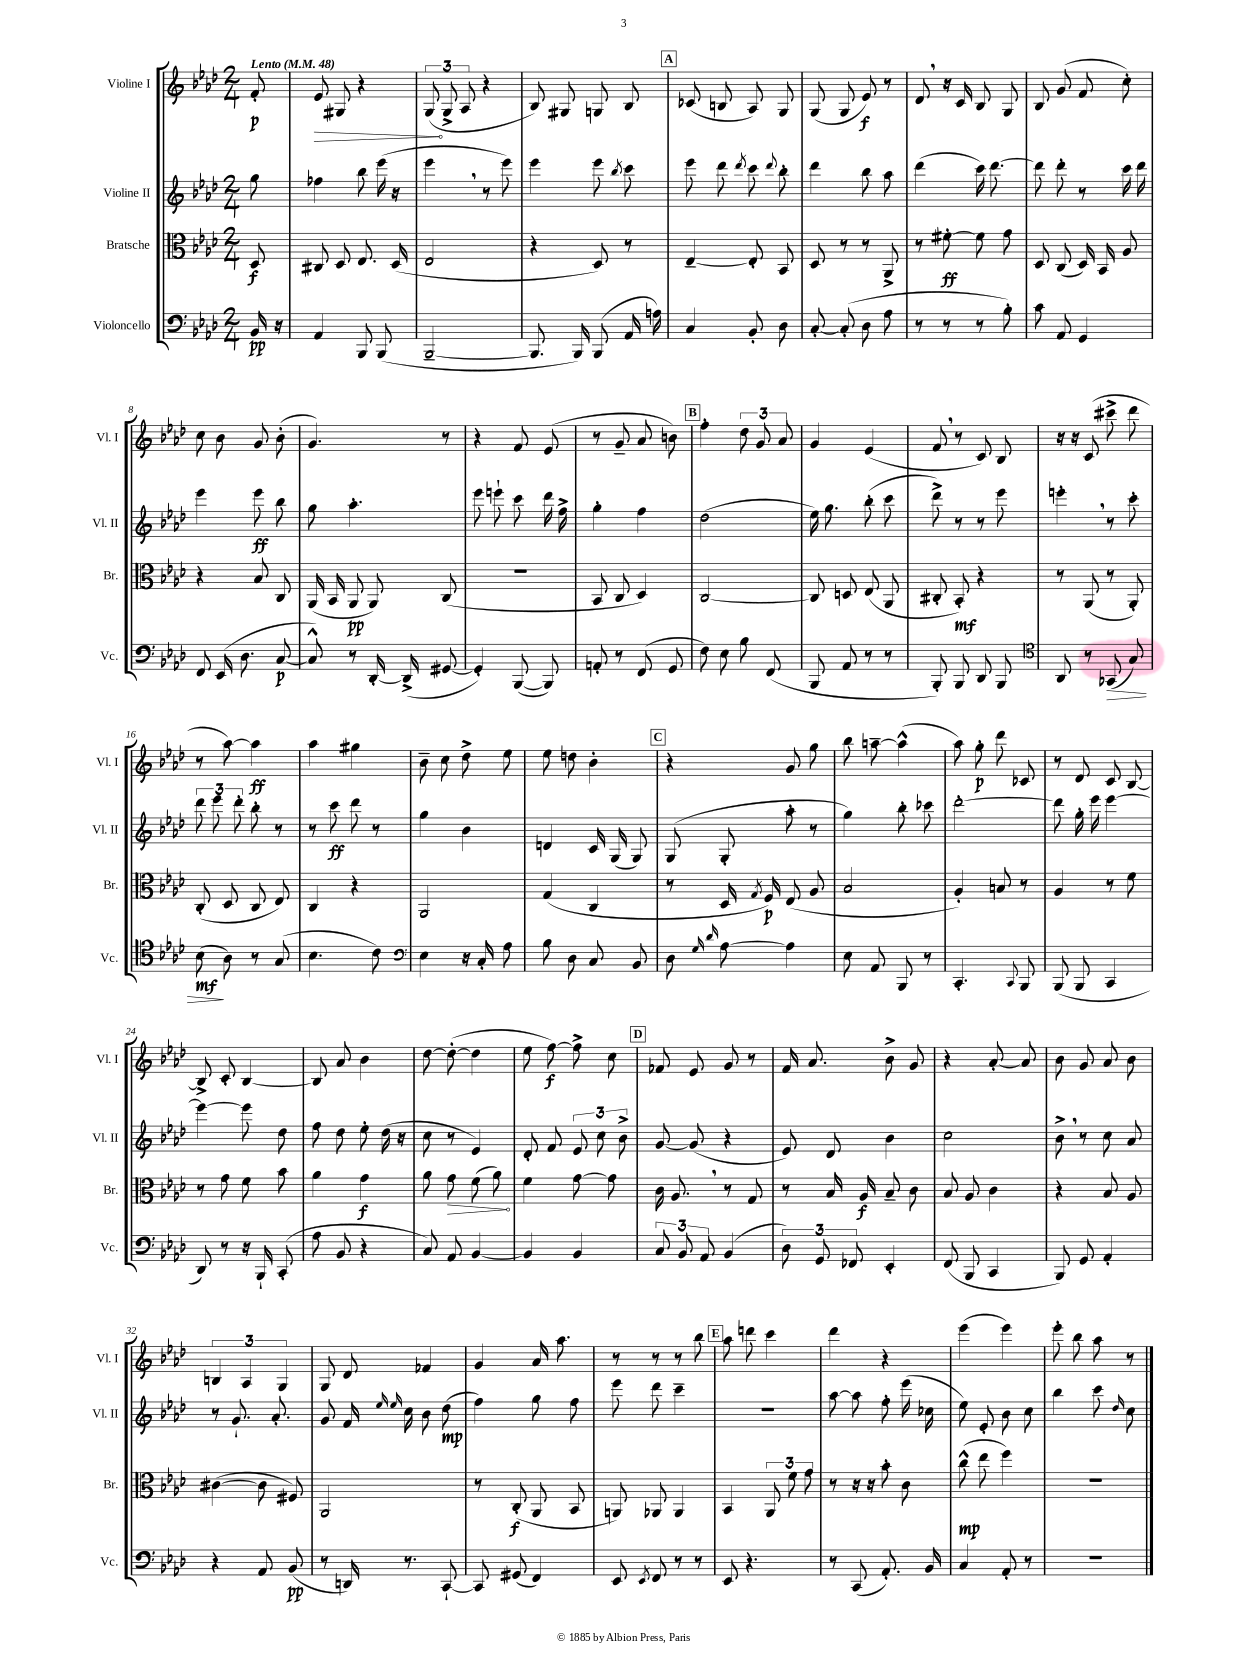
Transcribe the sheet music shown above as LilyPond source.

<<
\new StaffGroup <<
\new Staff = "s0" \with { instrumentName = "Violine I" shortInstrumentName = "Vl. I" } {
    \clef treble \key aes \major \numericTimeSignature \time 2/4 \partial 8 \tempo "Lento" 4 = 48
    \autoBeamOff f'8-.\p |
    \once \override Hairpin.circled-tip = ##t ees'8\> gis8 r4 |
    \tuplet 3/2 { g8\!( g8-> aes8 } r4 |
    bes8) gis8 g8 bes8 |
    \mark \markup { \box "A" } ces'8( b8 aes8) g8 |
    g8( g8 ees'8\f) r8 |
    des'8 \breathe r16 c'16 bes8 g8 |
    bes8 g'8( f'8 c''8-.) |
    c''8 bes'8 g'8 bes'8-.( |
    g'4.) r8 |
    r4 f'8 ees'8( |
    r8 g'8-- aes'8 b'8) |
    \mark \markup { \box "B" } f''4-. \tuplet 3/2 { des''8 g'8 aes'8 } |
    g'4 ees'4( |
    f'8 \breathe r8 c'8) bes8 |
    r16 r16 c'8( cis'''8-> des'''8 |
    r8 aes''8~) aes''4\ff |
    aes''4 gis''4 |
    bes'8-- c''8 des''8-> ees''8 |
    ees''8 d''8 bes'4-. |
    \mark \markup { \box "C" } r4 g'8 g''8 |
    bes''8 a''8~-- a''4-^( |
    aes''8) g''8-.\p des'''8 ces'8 |
    r8 des'8 c'8 bes8~ |
    bes8-> c'8-. bes4~ |
    bes8 aes'8 bes'4 |
    des''8~ des''8~-.( des''4 |
    ees''8 f''8~\f) f''8-> c''8 |
    \mark \markup { \box "D" } fes'8 ees'8 g'8 r8 |
    f'16 aes'8. bes'8-> g'8 |
    r4 aes'8~-. aes'8 |
    bes'8 g'8 aes'8 bes'8 |
    \tuplet 3/2 { b4 aes4 g4 } |
    g8 des'8 fes'4 |
    g'4 aes'16 aes''8. |
    r8 r8 r8 bes''8 |
    \mark \markup { \box "E" } aes''8 d'''8 c'''4 |
    des'''4 r4 |
    ees'''4( ees'''4) |
    ees'''8-. bes''8 aes''8 r8 \bar "|." |
}
\new Staff = "s1" \with { instrumentName = "Violine II" shortInstrumentName = "Vl. II" } {
    \clef treble \key aes \major \numericTimeSignature \time 2/4 \partial 8
    \autoBeamOff g''8 |
    fes''4 bes''8 ees'''16( r16 |
    ees'''4 \breathe r8 ees'''8) |
    ees'''4 ees'''8 \acciaccatura { bes''8 } c'''8 |
    \mark \markup { \box "A" } ees'''8 des'''8 \acciaccatura { des'''8 } c'''8 \appoggiatura { des'''8 } bes''8-. |
    des'''4 bes''8 aes''8 |
    des'''4( c'''16) des'''8.~ |
    des'''8 des'''8-. r8 c'''16 des'''16 |
    ees'''4 ees'''8\ff bes''8 |
    g''8 aes''4.-. |
    ees'''8 e'''8-! c'''8 des'''16 f''16-> |
    g''4-. f''4 |
    \mark \markup { \box "B" } des''2( |
    ees''16) g''8. bes''8-.( c'''8 |
    des'''8->) r8 r8 ees'''8 |
    e'''4-. \breathe r8 c'''8-. |
    \tuplet 3/2 { des'''8 ees'''8 des'''8-. } bes''8-. r8 |
    r8 c'''8\ff des'''8 r8 |
    g''4 bes'4 |
    d'4 c'16 g16( g8) |
    \mark \markup { \box "C" } g8( g8-. aes''8-. r8 |
    g''4) bes''8-. ces'''8 |
    des'''2~-. |
    des'''8 g''16-. ees'''16 ees'''4~ |
    ees'''4~ ees'''8 des''8 |
    f''8 des''8 ees''8-. des''16( r16 |
    c''8 r8 ees'4) |
    des'8-. f'8 \tuplet 3/2 { ees'8 c''8 bes'8-> } |
    \mark \markup { \box "D" } g'8~ g'8( r4 |
    ees'8) des'8 bes'4 |
    c''2 |
    bes'8-> \breathe r8 c''8 aes'8 |
    r8 g'8.-! aes'8.-. |
    g'8 f'16 \grace { ees''16 ees''16 } c''16 bes'8 des''8\mp( |
    f''4) g''8 f''8 |
    ees'''8 des'''8 c'''4-- |
    \mark \markup { \box "E" } R2 |
    aes''8~ aes''8 f''8-. ees'''16( ces''16 |
    ees''8) ees'8-. bes'8 c''8 |
    bes''4 c'''8 \grace { des''16 } c''8 \bar "|." |
}
\new Staff = "s2" \with { instrumentName = "Bratsche" shortInstrumentName = "Br." } {
    \clef alto \key aes \major \numericTimeSignature \time 2/4 \partial 8
    \autoBeamOff des8\f |
    cis8 des8 ees8. des16( |
    ees2 |
    r4 des8) r8 |
    \mark \markup { \box "A" } ees4~-- ees8-. bes,8 |
    des8 r8 r8 aes,8-> |
    r8 fis'8~-.\ff fis'8 g'8 |
    des8 c8( des16) bes,16 aes8 |
    r4 bes8 c8 |
    aes,16( bes,16 aes,8\pp aes,8) c8( |
    r2 |
    bes,8 c8 des4) |
    \mark \markup { \box "B" } c2~ |
    c8 d8 ees8( aes,8 |
    cis8-. bes,8-.\mf) r4 |
    r8 aes,8( r8 aes,8-.) |
    c8-.( des8 c8 ees8) |
    c4 r4 |
    aes,2 |
    g4( c4 |
    \mark \markup { \box "C" } r8 des16 \acciaccatura { g8 } f16\p) ees8( aes8 |
    bes2 |
    aes4-.) b8 r8 |
    aes4 r8 f'8 |
    r8 g'8 f'8 bes'8 |
    aes'4 g'4\f |
    aes'8 \once \override Hairpin.circled-tip = ##t g'8\> f'8( aes'8\!) |
    f'4 g'8~ g'8 |
    \mark \markup { \box "D" } c'16 aes8. \breathe r8 g8 |
    r8 bes16 aes16\f bes8-- c'8 |
    bes8 aes8 c'4 |
    r4 bes8 aes8 |
    cis'4~( cis'8 fis8) |
    aes,2 |
    r8 c8-.\f( aes,8 bes,8 |
    a,8) aes,8 aes,4 |
    \mark \markup { \box "E" } bes,4 \tuplet 3/2 { aes,8 f'8 g'8 } |
    r8 r16 r16 bes'8-. c'8 |
    c''8-^\mp( ees''8 f''4) |
    R2 \bar "|." |
}
\new Staff = "s3" \with { instrumentName = "Violoncello" shortInstrumentName = "Vc." } {
    \clef bass \key aes \major \numericTimeSignature \time 2/4 \partial 8
    \autoBeamOff bes,16\pp r16 |
    aes,4 bes,,8 bes,,8( |
    bes,,2~-- |
    bes,,8. bes,,16) bes,,8( aes,16 a16) |
    \mark \markup { \box "A" } c4 bes,8-. des8 |
    c8~-. c8-.( des8 aes8 |
    r8 r8 r8 bes8-.) |
    c'8 aes,8 g,4 |
    f,8 ees,16( des8. c8~\p |
    c8-^) r8 des,16~-. des,16->( gis,8~ |
    gis,4-.) bes,,8~( bes,,8) |
    a,8-. r8 f,8( g,8 |
    \mark \markup { \box "B" } f8) ees8 bes8 f,8( |
    bes,,8 aes,8 r8 r8 |
    bes,,8-.) bes,,8 des,8 bes,,8 |
    \clef tenor aes,8 r8 ges,8\>( g8) |
    bes8\mf\!( aes8) r8 g8( |
    bes4. c'8) |
    \clef bass ees4 r16 c16-. aes8 |
    bes8 des8 c8 bes,8 |
    \mark \markup { \box "C" } des8 \grace { g16 des'16 } aes8~ aes4 |
    ees8 aes,8 bes,,8 r8 |
    c,4.-. \appoggiatura { c,8 } bes,,8 |
    bes,,8( bes,,8 c,4 |
    des,8) r8 r16 bes,,16-! c,8-.( |
    aes8 bes,8 r4 |
    c8) aes,8 bes,4~ |
    bes,4 bes,4 |
    \mark \markup { \box "D" } \tuplet 3/2 { c8 bes,8 aes,8 } bes,4( |
    \tuplet 3/2 { des8) g,8 fes,8 } ees,4-. |
    f,8( bes,,8 c,4 |
    bes,,8) g,8 aes,4-. |
    r4 aes,8 bes,8\pp( |
    r8 d,16) r8. c,8~-! |
    c,8 gis,8( f,4) |
    ees,8 \acciaccatura { ees,8 } f,8 r8 r8 |
    \mark \markup { \box "E" } ees,8 r4. |
    r8 c,8( aes,8.-.) bes,16 |
    c4 aes,8-. r8 |
    R2 \bar "|." |
}
>>
>>
